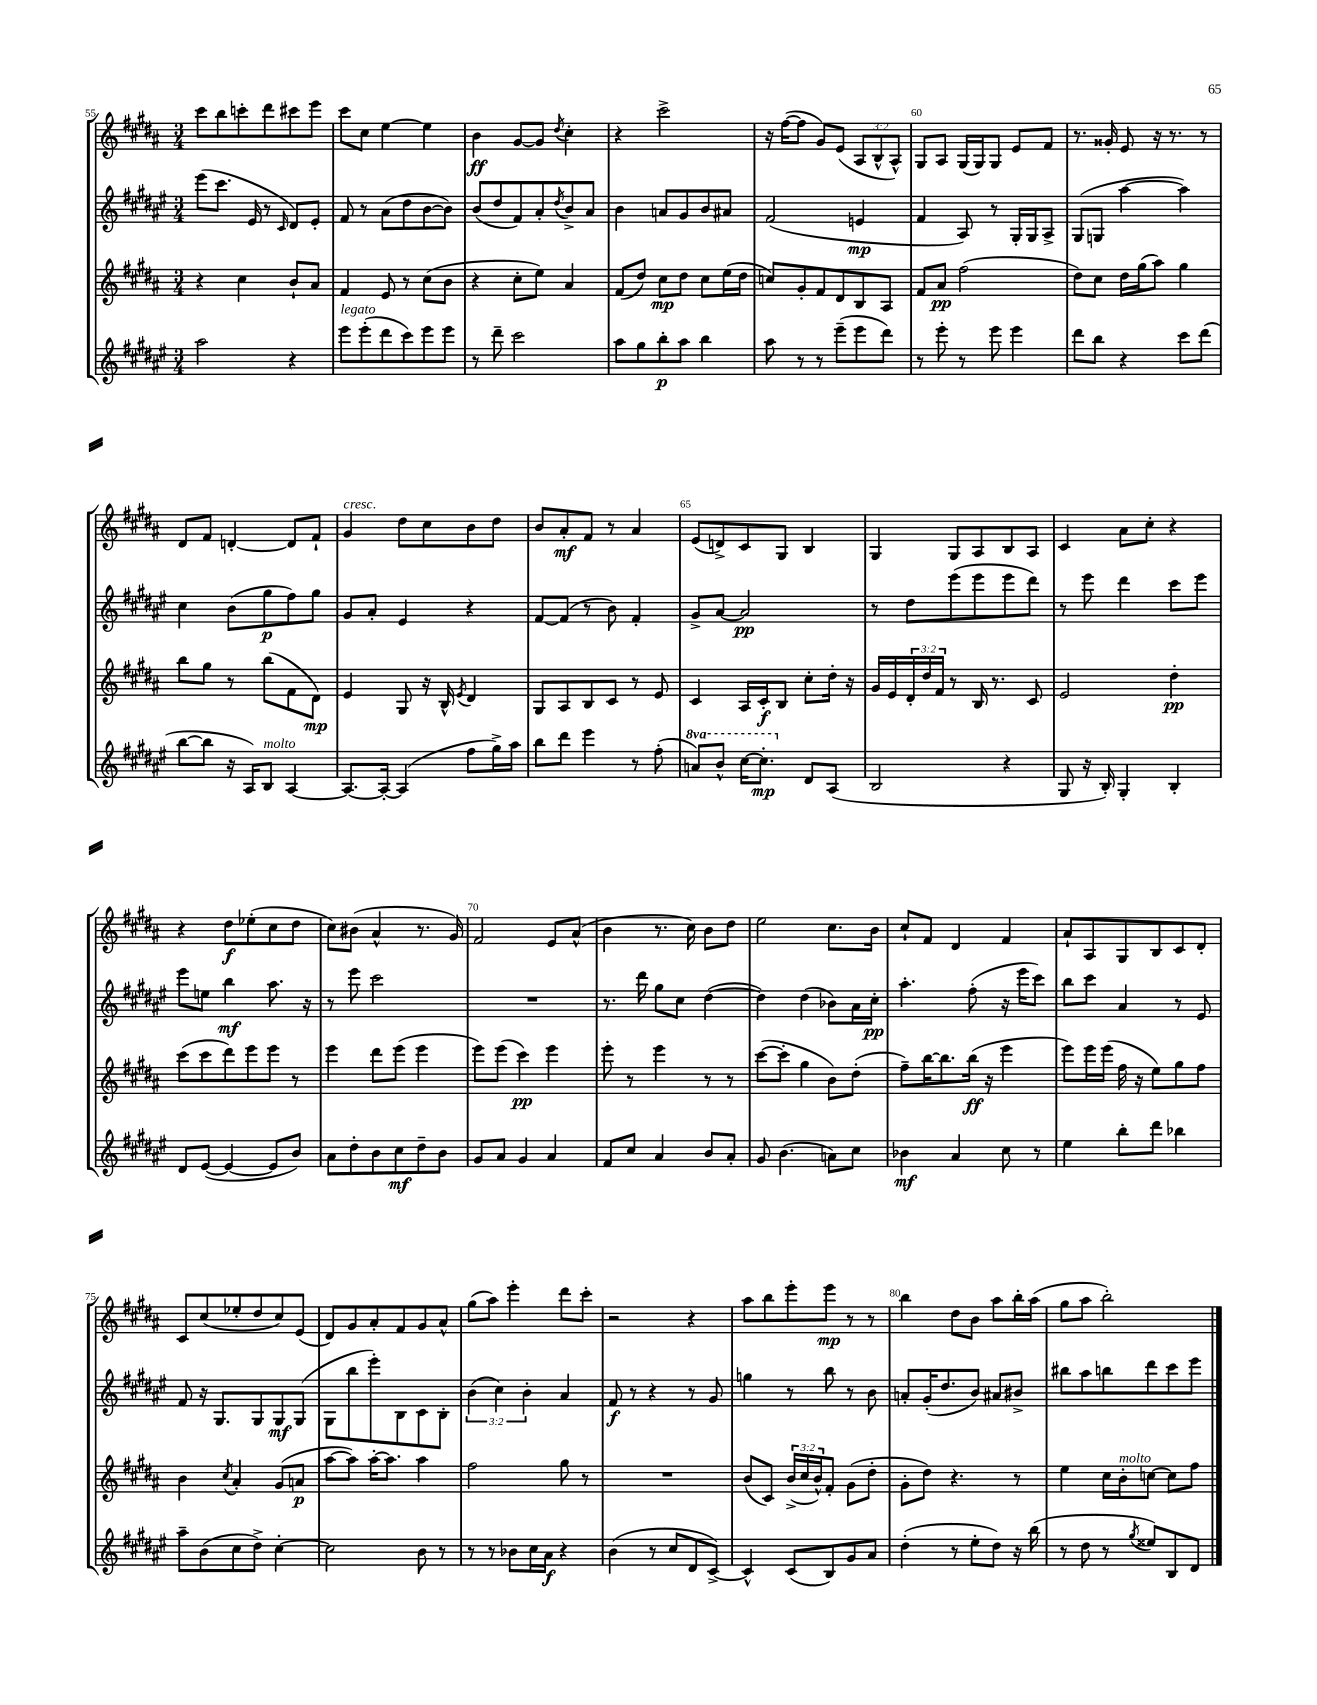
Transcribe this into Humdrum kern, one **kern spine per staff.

**kern	**dynam	**kern	**dynam	**kern	**dynam	**kern	**dynam
*part4	*part4	*part3	*part3	*part2	*part2	*part1	*part1
*staff4	*staff4	*staff3	*staff3	*staff2	*staff2	*staff1	*staff1
*clefG2	*	*clefG2	*	*clefG2	*	*clefG2	*
*k[f#c#g#d#a#e#]	*	*k[f#c#g#d#a#]	*	*k[f#c#g#d#a#e#]	*	*k[f#c#g#d#a#]	*
*M3/4	*	*M3/4	*	*M3/4	*	*M3/4	*
=55	=55	=55	=55	=55	=55	=55	=55
2aa#\	.	4r	.	(8eee#\L	.	8ccc#\L	.
.	.	.	.	8.ccc#\J	.	8bb\	.
.	.	4cc#\	.	.	.	8cccn'\	.
.	.	.	.	16e#/	.	.	.
.	.	.	.	8r	.	8ddd#\	.
.	.	.	.	16qqc#/	.	.	.
4r	.	8b`/L	.	8d#/L)	.	8ccc#X\	.
.	.	8a#/J	.	8e#'/J	.	8eee\J	.
=56	=56	=56	=56	=56	=56	=56	=56
!LO:TX:a:i:t=legato	!	!	!	!	!	!	!
8eee#\L	.	4f#/	.	8f#/	.	8ccc#\L	.
(8eee#'\	.	.	.	8r	.	8cc#\J	.
8ddd#\	.	8e/	.	(8a#\L	.	[4ee\	.
8ccc#\)	.	8r	.	8dd#\	.	.	.
8eee#\	.	(8cc#\L	.	[8b\	.	4ee\]	.
8eee#\J	.	8b\J	.	8b\J])	.	.	.
=57	=57	=57	=57	=57	=57	=57	=57
8r	.	4r	.	(8b/L	.	4b\	ff
8ddd#~\	.	.	.	8dd#/	.	.	.
2ccc#\	.	8cc#'\L	.	8f#/)	.	[8g#/L	.
.	.	8ee\J)	.	8a#'/	.	8g#/J]	.
.	.	.	.	8qdd#/	.	8qdd#/	.
.	.	4a#/	.	8b^/	.	4cc#'\	.
.	.	.	.	8a#/J	.	.	.
=58	=58	=58	=58	=58	=58	=58	=58
8aa#\L	.	(8f#/L	.	4b\	.	4r	.
8gg#\	.	8dd#/J)	.	.	.	.	.
8bb'\	p	8cc#\L	mp	8an/L	.	2ccc#^\	.
8aa#\J	.	8dd#\J	.	8g#/	.	.	.
4bb\	.	8cc#\L	.	8b/	.	.	.
.	.	(16ee\L	.	8a#X/J	.	.	.
.	.	16dd#\JJ	.	.	.	.	.
=59	=59	=59	=59	=59	=59	=59	=59
8aa#\	.	8ccn/L)	.	(2f#/	.	16r	.
.	.	.	.	.	.	([16ff#\KL	.
8r	.	8g#'/	.	.	.	8ff#\J]	.
8r	.	8f#/	.	.	.	8g#/L)	.
(8eee#~\L	.	8d#/	.	.	.	(8e/J	.
8eee#\	.	8B/	.	4en/	mp	12A#/L	.
.	.	.	.	.	.	12B^^/	.
8ddd#\J)	.	8A#/J	.	.	.	.	.
.	.	.	.	.	.	12A#^^/J)	.
=60	=60	=60	=60	=60	=60	=60	=60
8r	.	8f#/L	.	4f#/	.	8G#/L	.
8eee#'\	.	8a#/J	pp	.	.	8A#/J	.
8r	.	(2ff#\	.	8A#/)	.	(16G#/LL	.
.	.	.	.	.	.	16G#/J)	.
8eee#\	.	.	.	8r	.	8G#/J	.
4eee#\	.	.	.	16G#'/LL	.	8e/L	.
.	.	.	.	16G#/J	.	.	.
.	.	.	.	8A#^/J	.	8f#/J	.
=61	=61	=61	=61	=61	=61	=61	=61
8ddd#\L	.	8dd#\L)	.	(8G#/L	.	8.r	.
8bb\J	.	8cc#\J	.	8Gn/J	.	.	.
.	.	.	.	.	.	16g##X'/	.
4r	.	16dd#\LL	.	[4aa#\	.	8e/	.
.	.	(16gg#\J	.	.	.	.	.
.	.	8aa#\J)	.	.	.	16r	.
.	.	.	.	.	.	8.r	.
8ccc#\L	.	4gg#\	.	4aa#\])	.	.	.
(8ddd#\J	.	.	.	.	.	8r	.
!!LO:LB:g=z
=62	=62	=62	=62	=62	=62	=62	=62
[8bb\L	.	8bb\L	.	4cc#\	.	8d#/L	.
8bb\J]	.	8gg#\J	.	.	.	8f#/J	.
16r	.	8r	.	(8b\L	.	[4dn'/	.
16A#/KL)	.	.	.	.	.	.	.
!LO:TX:a:i:t=molto	!	!	!	!	!	!	!
8B/J	.	(8bb\L	.	8gg#\	p	.	.
[4A#/	.	8f#\	.	8ff#\)	.	8d/L]	.
.	.	8d#\J)	mp	8gg#\J	.	8f#`/J	.
=63	=63	=63	=63	=63	=63	=63	=63
!	!	!	!	!	!	!LO:TX:a:i:t=cresc.	!
8.A#/L_	.	4e/	.	8g#/L	.	4g#/	.
.	.	.	.	8a#'/J	.	.	.
16A#'/Jk_	.	.	.	.	.	.	.
(4A#/]	.	8G#/	.	4e#/	.	8dd#\L	.
.	.	16r	.	.	.	8cc#\	.
.	.	16B^^/	.	.	.	.	.
.	.	8qe/	.	.	.	.	.
8ff#\L	.	4d#/	.	4r	.	8b\	.
16gg#^\L)	.	.	.	.	.	8dd#\J	.
16aa#\JJ	.	.	.	.	.	.	.
=64	=64	=64	=64	=64	=64	=64	=64
8bb\L	.	8G#/L	.	[8f#/L	.	8b/L	.
8ddd#\J	.	8A#/	.	(8f#/J]	.	8a#'/	mf
4eee#\	.	8B/	.	8r	.	8f#/J	.
.	.	8c#/J	.	8b\)	.	8r	.
8r	.	8r	.	4f#'/	.	4a#/	.
(8ff#'\	.	8e/	.	.	.	.	.
=65	=65	=65	=65	=65	=65	=65	=65
*8va	*	*	*	*	*	*	*
8aan/L)	.	4c#/	.	8g#^/L	.	(8e/L	.
8bb^^/J	.	.	.	[8a#/J	.	8dn^/)	.
[16ccc#\KL	.	16A#/LL	.	2a#/]	pp	8c#/	.
8.ccc#'\J]	mp	16c#'/J	f	.	.	.	.
.	.	8B/J	.	.	.	8G#/J	.
*X8va	*	*	*	*	*	*	*
8d#/L	.	8cc#'\L	.	.	.	4B/	.
(8A#/J	.	16dd#'\Jk	.	.	.	.	.
.	.	16r	.	.	.	.	.
=66	=66	=66	=66	=66	=66	=66	=66
2B/	.	16g#/LL	.	8r	.	4G#/	.
.	.	16e/	.	.	.	.	.
.	.	24d#'/	.	8dd#\L	.	.	.
.	.	24dd#/	.	.	.	.	.
.	.	24f#/JJ	.	.	.	.	.
.	.	8r	.	(8eee#\	.	8G#/L	.
.	.	16B/	.	8eee#\	.	8A#/	.
.	.	8.r	.	.	.	.	.
4r	.	.	.	8eee#\	.	8B/	.
.	.	8c#/	.	8ddd#\J)	.	8A#/J	.
=67	=67	=67	=67	=67	=67	=67	=67
8G#/	.	2e/	.	8r	.	4c#/	.
16r	.	.	.	8eee#\	.	.	.
16B'/)	.	.	.	.	.	.	.
4G#'/	.	.	.	4ddd#\	.	8a#\L	.
.	.	.	.	.	.	8cc#'\J	.
4B'/	.	4dd#'\	pp	8ccc#\L	.	4r	.
.	.	.	.	8eee#\J	.	.	.
!!LO:LB:g=z
=68	=68	=68	=68	=68	=68	=68	=68
8d#/L	.	(8ccc#\L	.	8eee#\L	.	4r	.
([8e#/J	.	8ccc#\	.	8een\J	.	.	.
4e#/_	.	8ddd#\)	.	4bb\	mf	8dd#\L	f
.	.	8eee\	.	.	.	(8ee-X'\	.
8e#/L]	.	8eee\J	.	8.aa#\	.	8cc#\	.
8b/J)	.	8r	.	.	.	8dd#\J	.
.	.	.	.	16r	.	.	.
=69	=69	=69	=69	=69	=69	=69	=69
8a#\L	.	4eee\	.	8r	.	8cc#\L)	.
8dd#'\	.	.	.	8eee#\	.	(8b#X\J	.
8b\	.	8ddd#\L	.	2ccc#\	.	4a#^^/	.
8cc#\	mf	(8eee\J	.	.	.	.	.
8dd#~\	.	4eee\	.	.	.	8.r	.
8b\J	.	.	.	.	.	.	.
.	.	.	.	.	.	16g#/)	.
=70	=70	=70	=70	=70	=70	=70	=70
8g#/L	.	8eee\L)	.	2.r	.	2f#/	.
8a#/J	.	(8eee\J	.	.	.	.	.
4g#/	.	4ccc#\)	pp	.	.	.	.
4a#/	.	4eee\	.	.	.	8e/L	.
.	.	.	.	.	.	(8a#^^/J	.
=71	=71	=71	=71	=71	=71	=71	=71
8f#/L	.	8eee'\	.	8.r	.	4b\	.
8cc#/J	.	8r	.	.	.	.	.
.	.	.	.	16ddd#\	.	.	.
4a#/	.	4eee\	.	8gg#\L	.	8.r	.
.	.	.	.	8cc#\J	.	.	.
.	.	.	.	.	.	16cc#\)	.
8b/L	.	8r	.	([4dd#\	.	8b\L	.
8a#'/J	.	8r	.	.	.	8dd#\J	.
=72	=72	=72	=72	=72	=72	=72	=72
8g#/	.	([8ccc#\L	.	4dd#\])	.	2ee\	.
(4.b\	.	8ccc#'\J]	.	.	.	.	.
.	.	4gg#\	.	(4dd#\	.	.	.
8an\L)	.	8b\L)	.	8b-X\L)	.	8.cc#\L	.
8cc#\J	.	(8dd#'\J	.	16a#\L	.	.	.
.	.	.	.	16cc#'\JJ	pp	16b\Jk	.
=73	=73	=73	=73	=73	=73	=73	=73
4b-X\	mf	8ff#~\L)	.	4.aa#'\	.	8cc#`/L	.
.	.	[16bb\K	.	.	.	8f#/J	.
.	.	8.bb\]	.	.	.	.	.
4a#/	.	.	.	.	.	4d#/	.
.	.	(16bb\Jk	ff	(8ff#'\	.	.	.
.	.	16r	.	.	.	.	.
8cc#\	.	4eee\	.	16r	.	4f#/	.
.	.	.	.	16eee#\KL	.	.	.
8r	.	.	.	8ccc#\J)	.	.	.
=74	=74	=74	=74	=74	=74	=74	=74
4ee#\	.	8eee\L)	.	8bb\L	.	8a#`/L	.
.	.	16eee\L	.	8ccc#\J	.	8A#/	.
.	.	(16eee\JJ	.	.	.	.	.
8bb'\L	.	16ff#\	.	4a#/	.	8G#/	.
.	.	16r	.	.	.	.	.
8ddd#\J	.	8ee\L)	.	.	.	8B/	.
4bb-X\	.	8gg#\	.	8r	.	8c#/	.
.	.	8ff#\J	.	8e#/	.	8d#'/J	.
!!LO:LB:g=z
=75	=75	=75	=75	=75	=75	=75	=75
8aa#~\L	.	4b\	.	8f#/	.	8c#/L	.
(8b\	.	.	.	16r	.	(8cc#/	.
.	.	.	.	8.G#/L	.	.	.
.	.	8qcc#/	.	.	.	.	.
8cc#\	.	4a#'/	.	.	.	8ee-X'/	.
8dd#^\J)	.	.	.	8G#/	.	8dd#/	.
[4cc#'\	.	(8g#/L	.	8G#/	mf	8cc#/)	.
.	.	8an/J	p	(8G#/J	.	(8e/J	.
=76	=76	=76	=76	=76	=76	=76	=76
2cc#\]	.	[8aa#\L	.	8G#\L	.	8d#/L)	.
.	.	8aa#\J])	.	8bb\	.	8g#/	.
.	.	[16aa#'\KL	.	8eee#'\)	.	8a#'/	.
.	.	8.aa#\J]	.	.	.	.	.
.	.	.	.	8B\	.	8f#/	.
8b\	.	4aa#\	.	8c#\	.	8g#/	.
8r	.	.	.	8B'\J	.	8a#^^/J	.
=77	=77	=77	=77	=77	=77	=77	=77
8r	.	2ff#\	.	(6b\	.	(8gg#\L	.
8r	.	.	.	.	.	8aa#\J)	.
.	.	.	.	6cc#\)	.	.	.
8b-X\L	.	.	.	.	.	4eee'\	.
.	.	.	.	6b'\	.	.	.
16cc#\L	.	.	.	.	.	.	.
16a#\JJ	f	.	.	.	.	.	.
4r	.	8gg#\	.	4a#/	.	8ddd#\L	.
.	.	8r	.	.	.	8ccc#'\J	.
=78	=78	=78	=78	=78	=78	=78	=78
(4b\	.	2.r	.	8f#/	f	2r	.
.	.	.	.	8r	.	.	.
8r	.	.	.	4r	.	.	.
8cc#/L	.	.	.	.	.	.	.
8d#/	.	.	.	8r	.	4r	.
[8c#^/J)	.	.	.	8g#/	.	.	.
=79	=79	=79	=79	=79	=79	=79	=79
4c#^^/]	.	(8b/L	.	4ggn\	.	8aa#\L	.
.	.	8c#/J)	.	.	.	8bb\	.
(8c#/L	.	(24b^/LL	.	8r	.	8eee'\	.
.	.	24cc#/	.	.	.	.	.
.	.	24b^^/J)	.	.	.	.	.
8B/)	.	8f#'/J	.	8bb\	.	8eee\J	mp
8g#/	.	(8g#\L	.	8r	.	8r	.
8a#/J	.	8dd#'\J	.	8b\	.	8r	.
=80	=80	=80	=80	=80	=80	=80	=80
(4dd#'\	.	8g#'\L	.	8an'/L	.	4bb\	.
.	.	8dd#\J)	.	(16g#'/K	.	.	.
.	.	.	.	8.dd#/	.	.	.
8r	.	4.r	.	.	.	8dd#\L	.
8ee#'\L	.	.	.	8b/J)	.	8b\J	.
8dd#\J)	.	.	.	8a#X/L	.	8aa#\L	.
16r	.	8r	.	8b#X^/J	.	16bb'\L	.
(16bb\	.	.	.	.	.	(16aa#\JJ	.
=81	=81	=81	=81	=81	=81	=81	=81
8r	.	4ee\	.	8bb#X\L	.	8gg#\L	.
8dd#\	.	.	.	8aa#\	.	8aa#\J	.
8r	.	16cc#\LL	.	8bbn\	.	2bb'\)	.
!	!	!LO:TX:a:i:t=molto	!	!	!	!	!
.	.	16b'\J	.	.	.	.	.
8qgg#/	.	.	.	.	.	.	.
8ee##X/L)	.	[8ccn\J	.	8ddd#\	.	.	.
8B/	.	8cc\L]	.	8ccc#\	.	.	.
8d#/J	.	8ff#\J	.	8eee#\J	.	.	.
==	==	==	==	==	==	==	==
*-	*-	*-	*-	*-	*-	*-	*-
